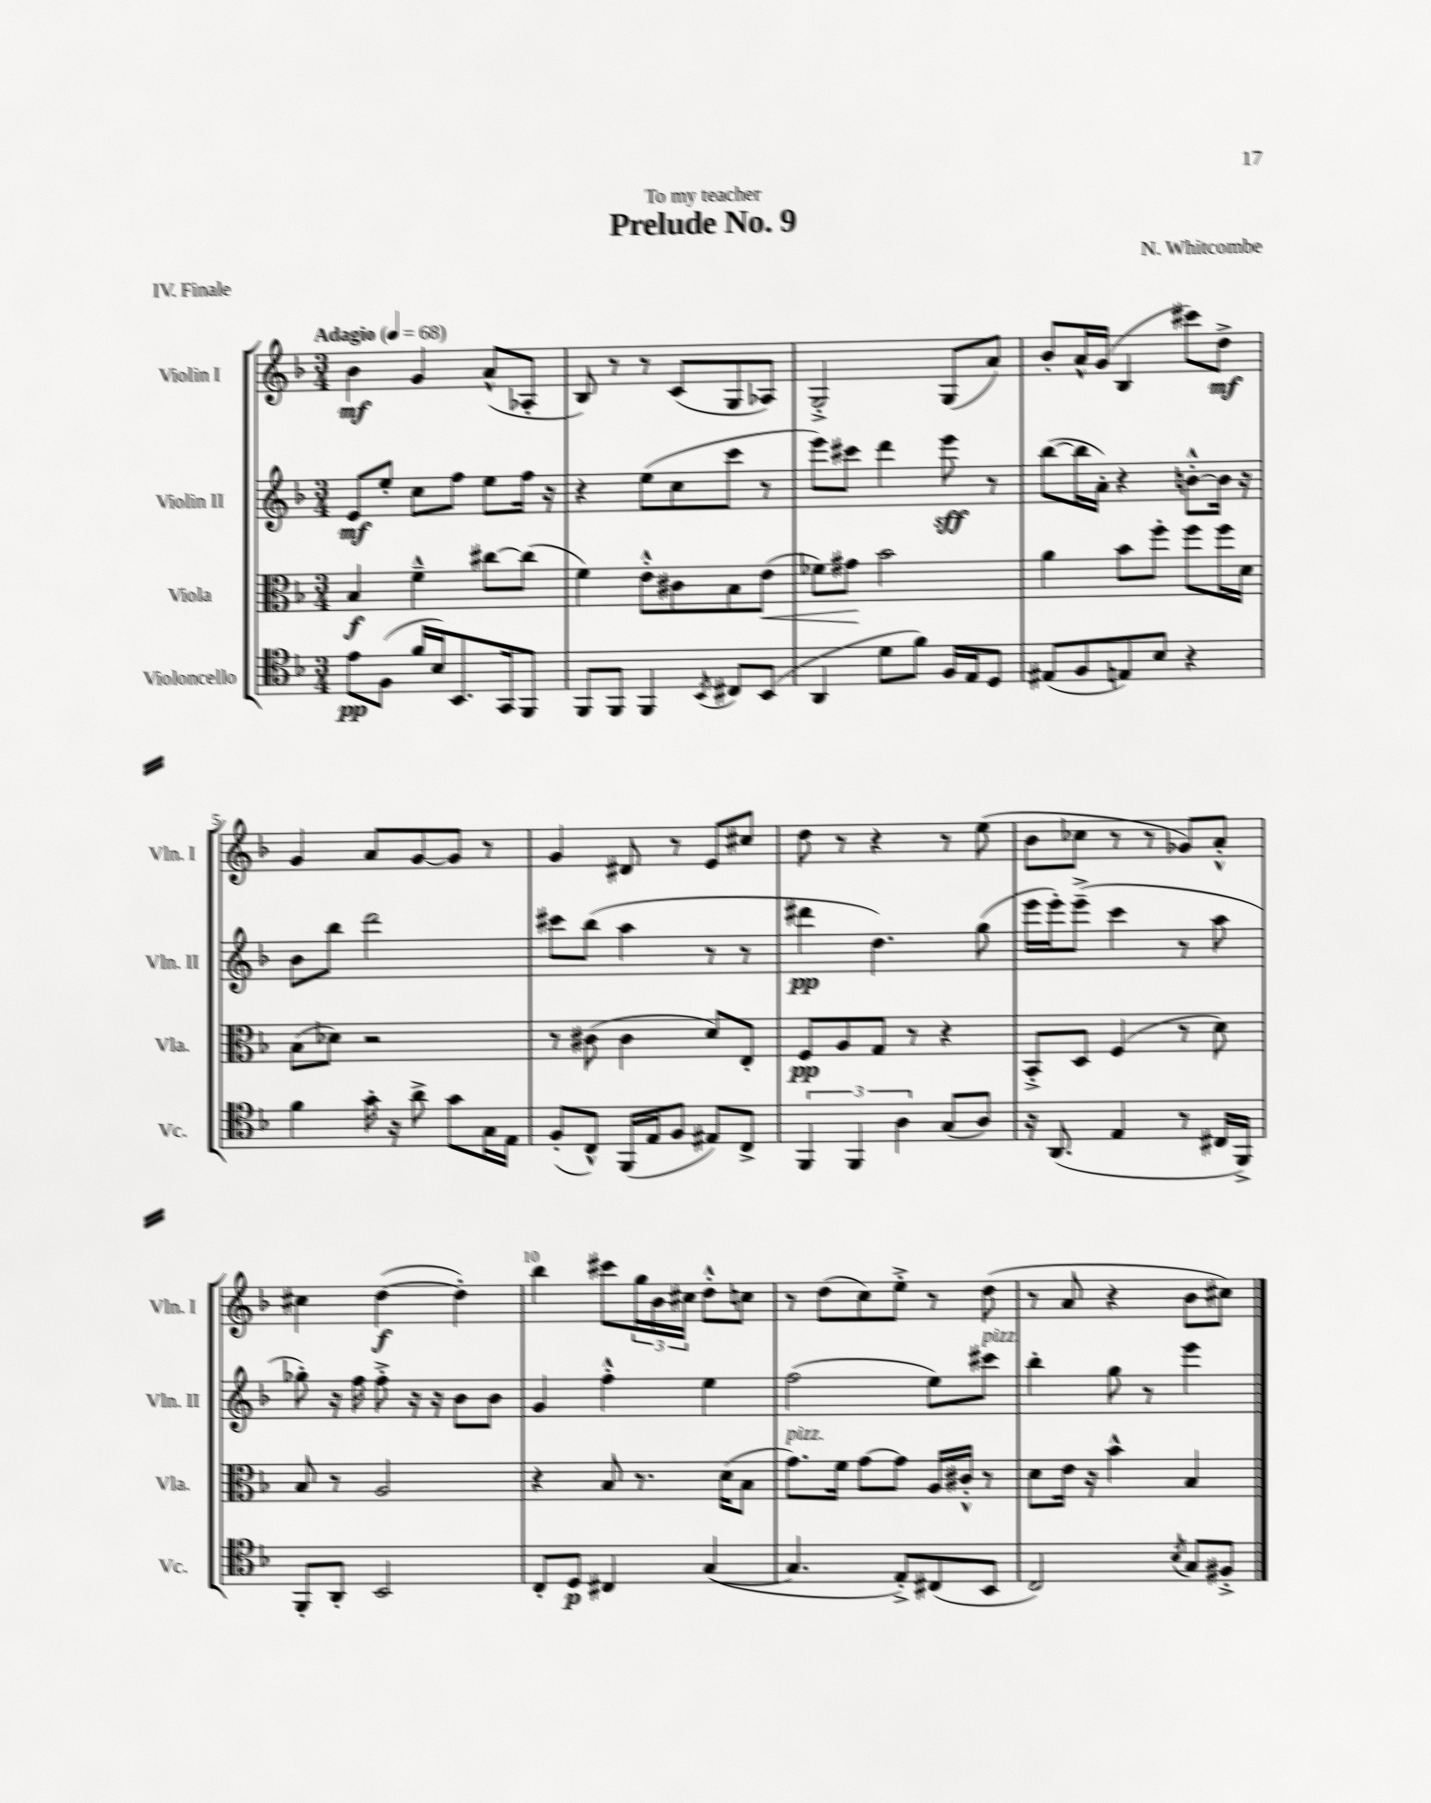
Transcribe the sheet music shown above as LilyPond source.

\header { title = "Prelude No. 9" composer = "N. Whitcombe" dedication = "To my teacher" piece = "IV. Finale" }
<<
\new StaffGroup <<
\new Staff = "s0" \with { instrumentName = "Violin I" shortInstrumentName = "Vln. I" } {
    \clef treble \key f \major \numericTimeSignature \time 3/4 \tempo "Adagio" 4 = 68
    bes'4\mf g'4 a'8-^( aes8-. |
    bes8) r8 r8 c'8( g8 aes8) |
    g2-.-> g8( a'8) |
    bes'8-. a'16-^ g'16( bes4 cis'''8) d''8->\mf |
    g'4 a'8 g'8~ g'8 r8 |
    g'4 dis'8 r8 e'8 cis''8 |
    d''8 r8 r4 r8 e''8( |
    bes'8 ces''8 r8 r8 ges'8) a'8-.-^ |
    cis''4 d''4~\f( d''4-.) |
    bes''4 cis'''8 \tuplet 3/2 { g''16 bes'16 cis''16 } d''8-.-^ c''8 |
    r8 d''8( c''8) e''8-.-> r8 d''8( |
    r8 a'8 r4 bes'8 cis''8) \bar "|." |
}
\new Staff = "s1" \with { instrumentName = "Violin II" shortInstrumentName = "Vln. II" } {
    \clef treble \key f \major \numericTimeSignature \time 3/4
    e'8\mf e''8-. c''8 f''8 e''8 f''16 r16 |
    r4 e''8( c''8 c'''8 r8 |
    e'''8) cis'''8 d'''4 e'''8\sff r8 |
    bes''8~( bes''16 a'16-.) r4 b'8~-.-^ b'16 r16 |
    bes'8 bes''8 d'''2 |
    cis'''8 bes''8( a''4 r8 r8 |
    dis'''4\pp d''4.) g''8( |
    e'''16 e'''16-.) e'''8--->( c'''4 r8 a''8 |
    ges''8-.) r16 f''16 f''8-.-> r16 r16 bes'8 bes'8 |
    g'4 f''4-.-^ e''4 |
    f''2( e''8) cis'''8^\markup { \italic "pizz." } |
    bes''4-. g''8 r8 e'''4 \bar "|." |
}
\new Staff = "s2" \with { instrumentName = "Viola" shortInstrumentName = "Vla." } {
    \clef alto \key f \major \numericTimeSignature \time 3/4
    bes4\f f'4---^ cis''8~ cis''8( |
    f'4) e'8-.-^ cis'8 bes8 e'8\<( |
    fes'8) gis'8\! bes'2 |
    a'4 bes'8 f''8-. f''8 f''16 d'16 |
    bes8( des'8) r2 |
    r8 cis'8( cis'4 d'8) e8-. |
    f8\pp a8 g8 r8 r4 |
    bes,8-.-> d8 f4( r8 d'8) |
    bes8 r8 a2 |
    r4 bes8 r8. d'16( bes8 |
    g'8.^\markup { \italic "pizz." }) f'16 g'8~ g'8 a16 cis'16-.-^ r8 |
    d'8 e'16 r16 bes'4-^ bes4 \bar "|." |
}
\new Staff = "s3" \with { instrumentName = "Violoncello" shortInstrumentName = "Vc." } {
    \clef tenor \key f \major \numericTimeSignature \time 3/4
    e'8\pp f8( f'16 bes16) bes,8. g,16 f,8 |
    f,8 f,8 f,4 \acciaccatura { bes,8 } cis8 bes,8( |
    a,4 d'8 f'8) f16 e16 d8 |
    eis8( f8 e8) bes8 r4 |
    f'4 g'16-. r16 a'8-> g'8 g16 e16 |
    f8-.( c8-^) f,16( e16 f8 eis8) c8-> |
    \tuplet 3/2 { f,4 f,4 a4 } g8( a8) |
    r16 a,8.( e4 r8 cis16 f,16->) |
    f,8-. a,8-. bes,2 |
    c8-. d8\p cis4 g4~( |
    g4. e8-.->) cis8( bes,8 |
    c2) \acciaccatura { bes8 } g8 fis8-.-> \bar "|." |
}
>>
>>
\layout { \context { \Score \override BarNumber.break-visibility = ##(#f #t #t) barNumberVisibility = #(every-nth-bar-number-visible 5) } }
